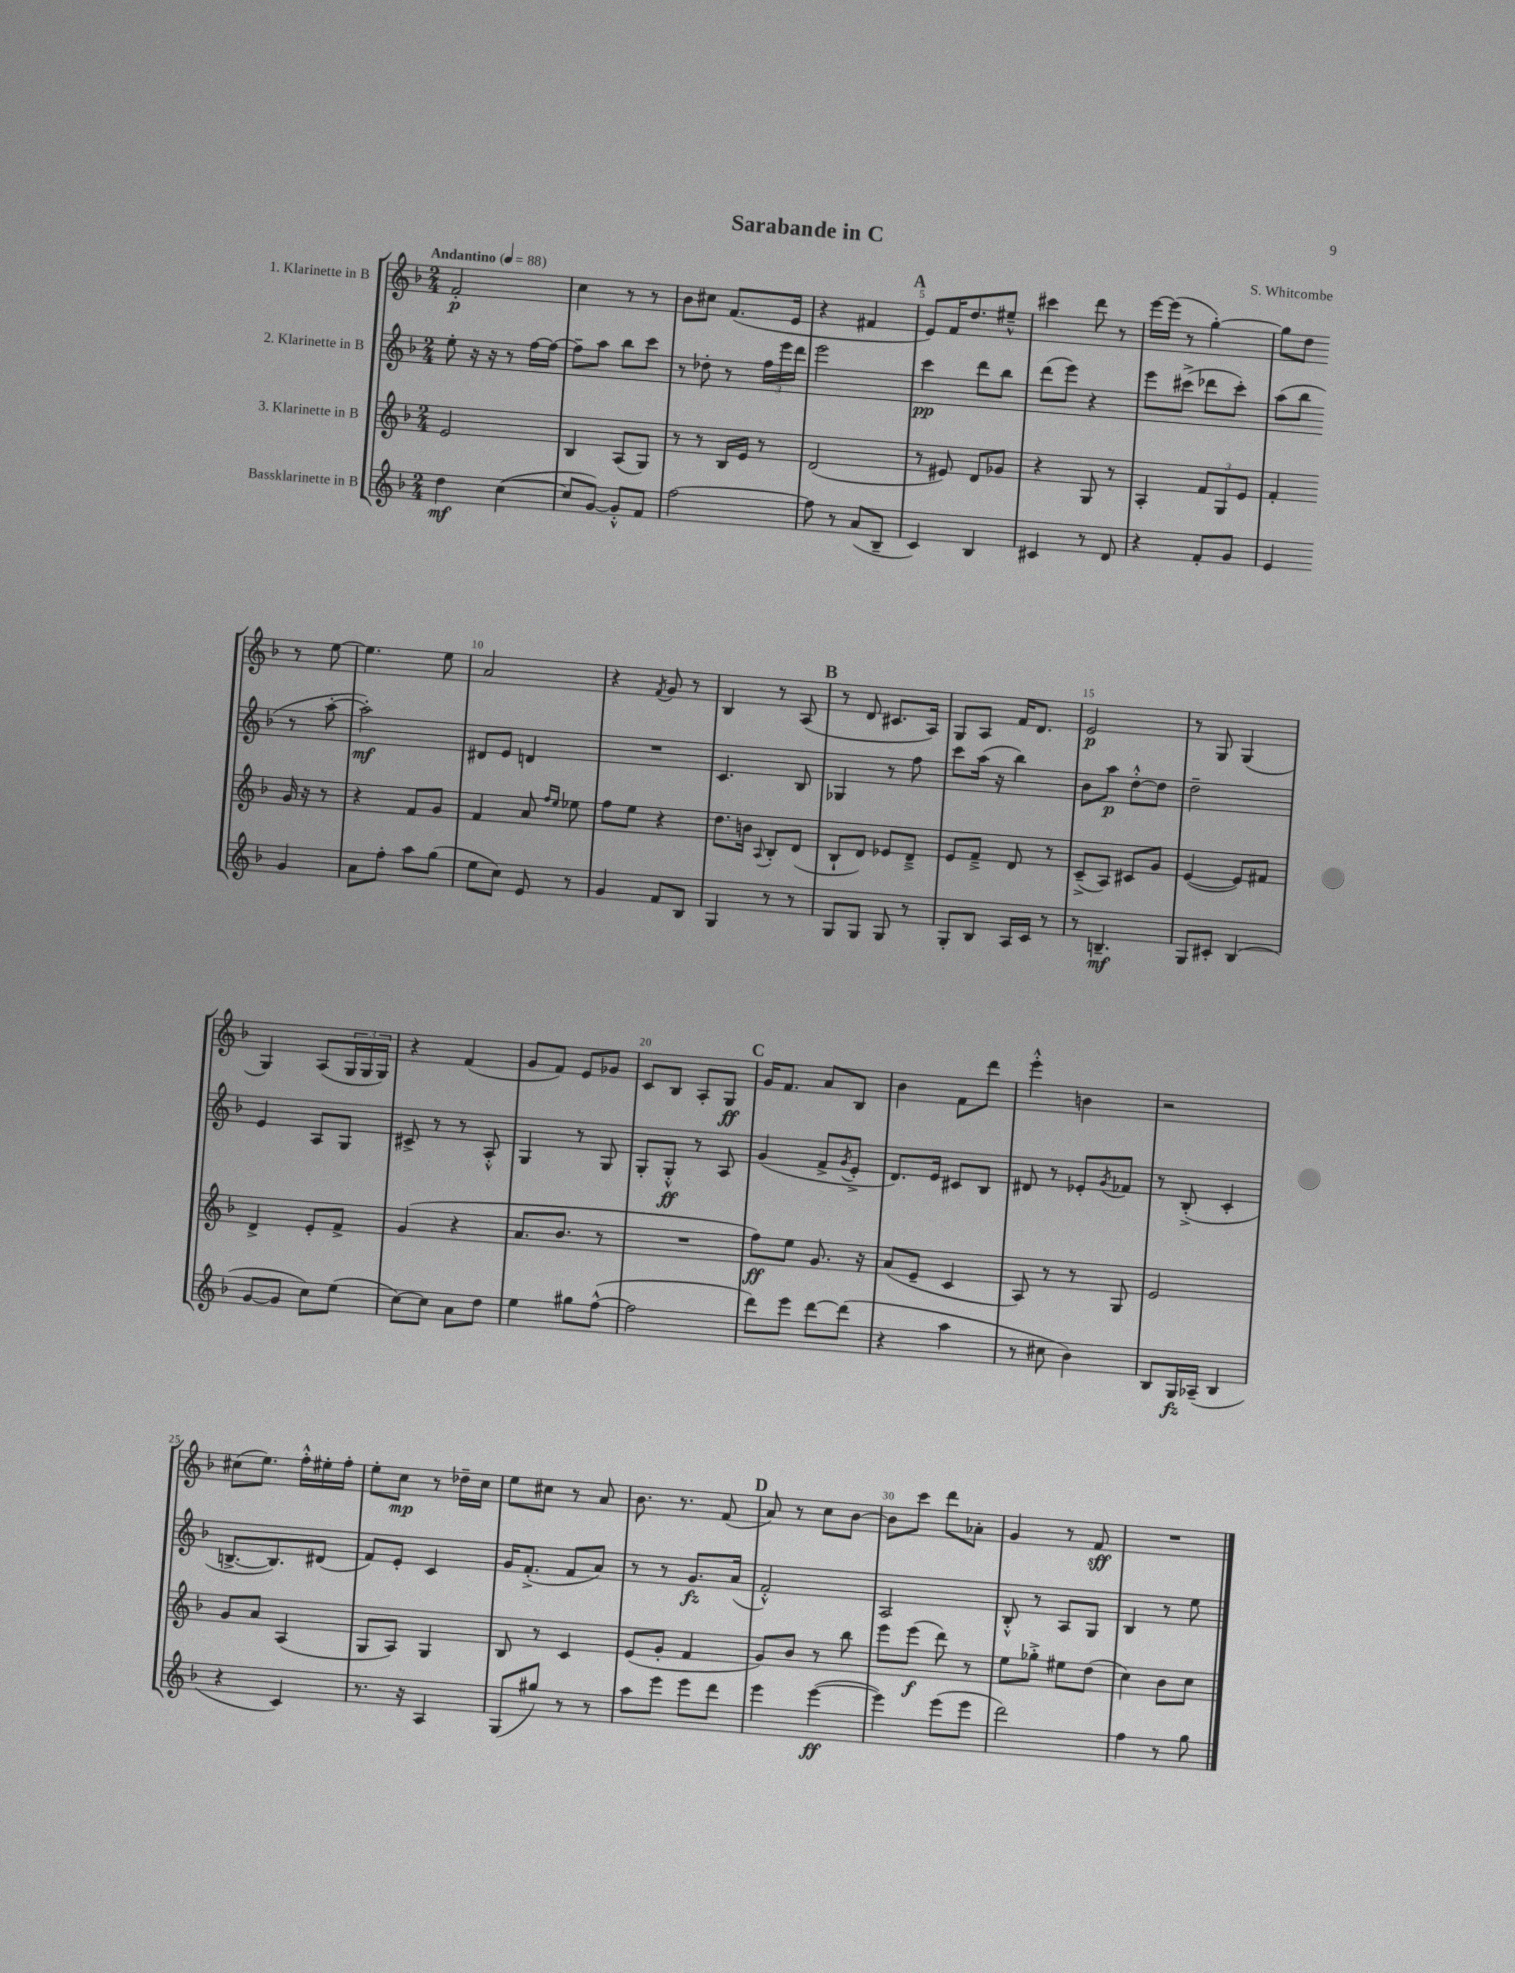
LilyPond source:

\header { title = "Sarabande in C" composer = "S. Whitcombe" }
<<
\new StaffGroup <<
\new Staff = "s0" \with { instrumentName = "1. Klarinette in B" } {
    \clef treble \key f \major \numericTimeSignature \time 2/4 \tempo "Andantino" 4 = 88
    f'2-.\p |
    c''4 r8 r8 |
    bes'8 cis''8 f'8.( e'16 |
    r4 fis'4 |
    \mark \markup { \bold "A" } e'8) f'16 d''8. eis''8---^ |
    cis'''4 d'''8 r8 |
    e'''16~ e'''16( r8 g''4~-.) |
    g''8 d''8 r8 e''8~ |
    e''4. e''8 |
    a'2 |
    r4 \acciaccatura { f'8 } g'8 r8 |
    bes4 r8 a8( |
    \mark \markup { \bold "B" } r8 d'8 cis'8. a16) |
    g8 a8 f'16 d'8. |
    e'2\p |
    r8 g8 g4( |
    g4) a8( \tuplet 3/2 { g16 g16 g16) } |
    r4 f'4( |
    g'8 f'8) e'8 ges'8 |
    c'8 bes8 a8-. g8\ff |
    \mark \markup { \bold "C" } g'16 f'8. a'8 bes8 |
    bes'4 f'8 d'''8 |
    e'''4-.-^ b'4 |
    r2 |
    cis''8( e''8.) f''16-.-^ eis''16-. f''16-. |
    e''8-. c''8\mp r8 des''16-- c''16 |
    e''8 cis''8 r8 a'8 |
    bes'8. r8. f'8( |
    \mark \markup { \bold "D" } a'8) r8 c''8 bes'8~ |
    bes'8 c'''8 d'''8 aes'8-. |
    g'4 r8 f'8\sff |
    R2 \bar "|." |
}
\new Staff = "s1" \with { instrumentName = "2. Klarinette in B" } {
    \clef treble \key f \major \numericTimeSignature \time 2/4
    e''8-. r16 r16 r8 f''16~ f''16~ |
    f''8-- a''8 bes''8 c'''8 |
    r8 des''8-. r8 \tuplet 3/2 { f''16 e'''16 d'''16 } |
    e'''2 |
    \mark \markup { \bold "A" } c'''4\pp d'''8 bes''8 |
    d'''8( e'''8) r4 |
    e'''8 cis'''8->( des'''8 cis'''8-.) |
    a''8( bes''8 r8 a''8~-. |
    a''2-.\mf) |
    dis'8 e'8 d'4 |
    R2 |
    c'4. bes8 |
    \mark \markup { \bold "B" } ges4 r8 f''8 |
    c'''8 a''16( r16 bes''4) |
    bes'8 a''8\p d''8~-.-^ d''8 |
    d''2-- |
    e'4 a8 g8 |
    cis'8-> r8 r8 a8-.-^ |
    g4 r8 g8 |
    g8-. g8-.-^\ff r8 a8 |
    \mark \markup { \bold "C" } g'4( f'8-> \acciaccatura { g'8 } e'8-.-> |
    d'8.) e'16 cis'8 bes8 |
    dis'8 r8 ees'8-. \acciaccatura { g'8 } fes'8 |
    r8 bes8-.->( c'4-. |
    b8.~-> b8.) dis'8( |
    f'8) e'8-. c'4 |
    g'16 f'8.-.->( f'8 a'8) |
    r8 r8 g'8.\fz a'16( |
    \mark \markup { \bold "D" } f'2-.-^) |
    a2 |
    bes8-.-^ r8 a8 g8 |
    bes4 r8 e''8 \bar "|." |
}
\new Staff = "s2" \with { instrumentName = "3. Klarinette in B" } {
    \clef treble \key f \major \numericTimeSignature \time 2/4
    e'2 |
    bes4 a8( g8) |
    r8 r8 bes16 e'16 r8 |
    d'2( |
    \mark \markup { \bold "A" } r8 eis'8) d'8 ges'8 |
    r4 g8 r8 |
    a4-. \tuplet 3/2 { f'8 g8 e'8 } |
    f'4-. g'16 r16 r8 |
    r4 f'8 g'8 |
    f'4 a'8 \grace { f''16 e''16 } ees''8 |
    f''8 e''8 r4 |
    d''8. b'16 \appoggiatura { a8 } bes8-. d'8( |
    \mark \markup { \bold "B" } bes8-! d'8) ees'8 d'8---> |
    e'8 f'8---> d'8 r8 |
    c'8--->( a8) cis'8 g'8 |
    e'4~( e'8) fis'8 |
    d'4-> e'8-. f'8-> |
    g'4( r4 |
    a'8. bes'8. r8 |
    R2 |
    \mark \markup { \bold "C" } f''8\ff) e''8 g'8. r16 |
    a'8( e'8-- c'4 |
    a8) r8 r8 g8 |
    e'2 |
    g'8 a'8 a4( |
    g8 a8) g4 |
    bes8 r8 c'4 |
    e'8( g'8-. f'4 |
    \mark \markup { \bold "D" } g'8) bes'8 r8 bes''8 |
    e'''8 e'''8\f( d'''8) r8 |
    e''8 ges''8-.-> eis''8 d''8( |
    c''4) bes'8 c''8 \bar "|." |
}
\new Staff = "s3" \with { instrumentName = "Bassklarinette in B" } {
    \clef treble \key f \major \numericTimeSignature \time 2/4
    d''4\mf c''4~( |
    c''8 g'8~) g'8-.-^ f'8 |
    f''2~ |
    f''8 r8 a'8( bes8-- |
    \mark \markup { \bold "A" } c'4) bes4 |
    cis'4 r8 d'8 |
    r4 f'8-. g'8 |
    e'4 g'4 |
    a'8 f''8-. a''8 g''8( |
    e''8 c''8) e'8 r8 |
    g'4 f'8 bes8 |
    g4 r8 r8 |
    \mark \markup { \bold "B" } g8 g8 g8 r8 |
    g8-. bes8 a16 c'16 r8 |
    r8 b4.--\mf |
    g8 cis'8-. bes4( |
    g'8~ g'8 c''8) e''8( |
    c''8~) c''8 a'8 d''8 |
    e''4 gis''8 f''8~-^( |
    f''2 |
    \mark \markup { \bold "C" } d'''8) e'''8 d'''8~ d'''8( |
    r4 a''4 |
    r8 cis''8 bes'4) |
    bes8 g16\fz aes16--( bes4 |
    r4 c'4) |
    r8. r16 a4 |
    g8( gis''8) r8 r8 |
    a''8 e'''8 e'''8 d'''8 |
    \mark \markup { \bold "D" } e'''4 e'''4~\ff( |
    e'''4) e'''8( e'''8 |
    d'''2) |
    f''4 r8 g''8 \bar "|." |
}
>>
>>
\layout { \context { \Score \override BarNumber.break-visibility = ##(#f #t #t) barNumberVisibility = #(every-nth-bar-number-visible 5) } }
